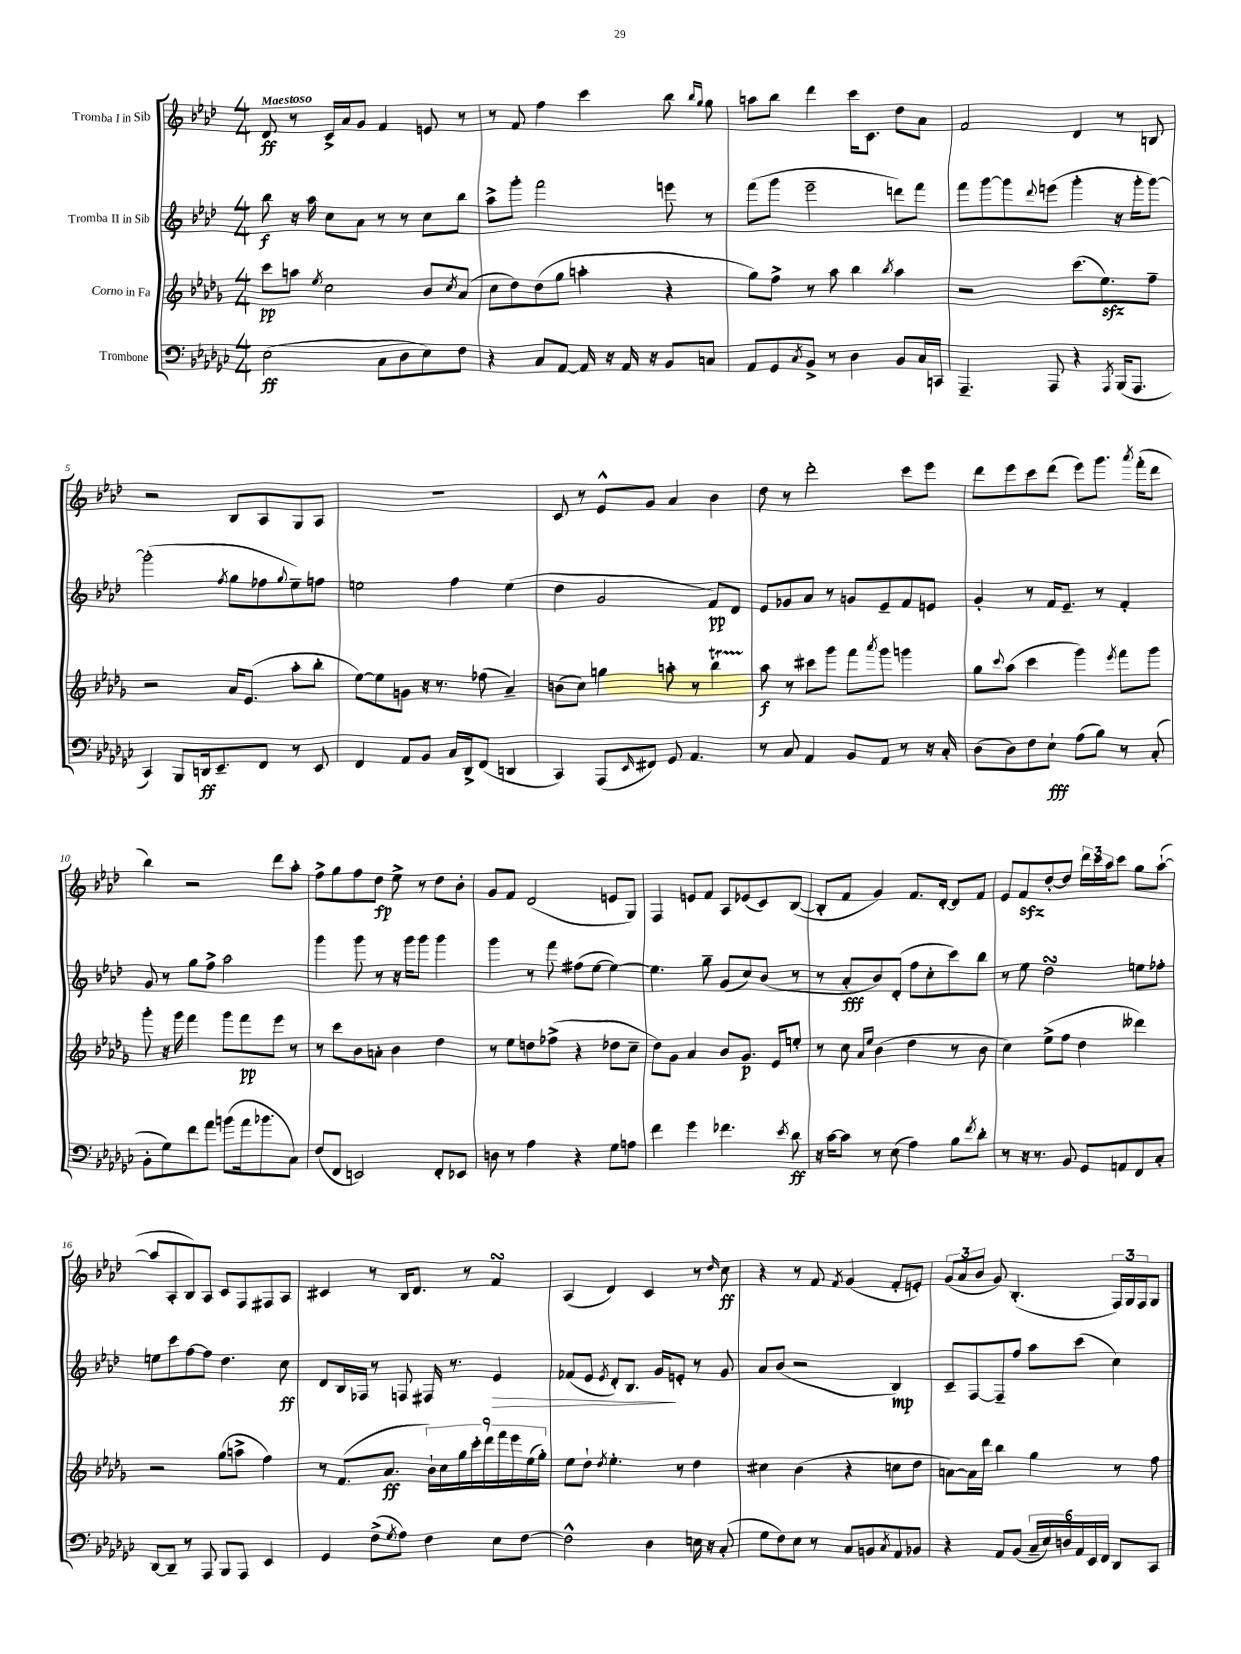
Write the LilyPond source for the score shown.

<<
\new StaffGroup <<
\new Staff = "s0" \with { instrumentName = "Tromba I in Sib" } {
    \clef treble \key aes \major \numericTimeSignature \time 4/4 \tempo "Maestoso"
    des'8\ff r8 c'16-> aes'16 g'8 f'4 e'8 r8 |
    r8 f'8 f''4 c'''4 bes''8 \grace { bes''16 g''16 } g''8 |
    a''8 bes''8 des'''4 c'''16 c'8. des''8 aes'8 |
    f'2 des'4 r8 b8 |
    r2 bes8 aes8 g8 aes8 |
    R1 |
    c'8 r8 ees'8-^ g'8 aes'4 bes'4 |
    des''8 r8 des'''2-. c'''8 ees'''8 |
    des'''8 ees'''8 c'''8 des'''8( ees'''8) g'''8. \acciaccatura { aes'''8 } f'''16-.( des'''8 |
    bes''4) r2 des'''8 aes''8-. |
    f''8-> g''8 f''8 des''8\fp ees''8-> r8 des''8 bes'8-. |
    g'8 f'8 des'2( e'8 g8) |
    f4 e'8 f'8 aes8 ees'8( c'8) bes8~( |
    bes8-. f'8 g'4) f'8. des'16~-. des'8 f'8 |
    ees'8 f'8\sfz des''8~-. des''8 \tuplet 3/2 { des'''16 c'''16 aes''16 } c'''8 g''8 aes''8~-!( |
    aes''8 aes8-. bes8) aes8 c'8 f8 fis8 aes8 |
    cis'4 r8 bes16 des'8. r8 f'4\turn |
    aes4( des'4) c'4 r8 \grace { des''16 } c''8\ff |
    r4 r8 f'8 \acciaccatura { f'8 } g'4( f'8-. e'8-.) |
    \tuplet 3/2 { g'8( aes'8 bes'8 } g'8) bes4.-.( \tuplet 3/2 { f16) g16 f16 } g8 \bar "|." |
}
\new Staff = "s1" \with { instrumentName = "Tromba II in Sib" } {
    \clef treble \key aes \major \numericTimeSignature \time 4/4
    bes''8\f r16 aes''16 c''8 aes'8 r8 r8 c''8 bes''8 |
    aes''8-> g'''8-. f'''2 e'''8 r8 |
    f'''8( g'''8 ees'''2-- d'''8) f'''8 |
    f'''8 g'''8~ g'''8 \appoggiatura { des'''8 } e'''8( g'''4-. r16 g'''16-. g'''8~) |
    g'''2-.( \acciaccatura { f''8 } g''8 fes''8 \appoggiatura { g''8 } ees''8--) f''8 |
    e''2 f''4 e''4( |
    des''4 g'2 f'8\pp) des'8 |
    ees'8 ges'8 aes'8 r8 g'8 ees'8-- f'8 e'8 |
    g'4-. r8 f'16 ees'8.-- r8 f'4-. |
    g'8 r8 g''8 f''8-> aes''2 |
    g'''4 g'''8 r8 r16 g'''16 g'''8 g'''4 |
    g'''4 r8 f'''8 fis''8( ees''8~ ees''4~) |
    ees''4. g''8-- g'8( c''8) bes'8( r8 |
    r8 aes'8-.\fff bes'8) des'8-.( f''8 c''8-. c'''8) bes''8 |
    r8 ees''8 des''2\turn e''8 fes''8-. |
    e''8 c'''8 f''8~ f''8 des''4. c''8\ff |
    des'8 bes16 fes16 r8 f8 fis16 r8. ees'4\> |
    fes'8( ees'8 \acciaccatura { ees'8 } des'8-.) bes8. g'16\! e'8-. r8 g'8 |
    aes'8 bes'8( r2 bes4\mp) |
    c'8-- f8~ f8-- f''8 aes''8 c'''8( c''4) \bar "|." |
}
\new Staff = "s2" \with { instrumentName = "Corno in Fa" } {
    \clef treble \key des \major \numericTimeSignature \time 4/4
    c'''8\pp a''8 \acciaccatura { ees''8 } c''2 bes'8 \acciaccatura { c''8 } aes'8( |
    c''8 des''8) des''8( ges''8 a''4-. r4 |
    ges''8) f''8-> r8 aes''8 bes''4 \acciaccatura { bes''8 } aes''4 |
    r2 c'''8.( ees''8.\sfz) f''8-- |
    r2 aes'16 ees'8.( aes''8-. bes''8-. |
    ees''8~) ees''8 g'8 r16 r8. fes''8( aes'4--) |
    b'8( c''8) g''4 a''8-. r8 bes''4\startTrillSpan |
    aes''8\stopTrillSpan\f r8 cis'''8 ges'''8 f'''8 \acciaccatura { aes'''8 } ges'''8 g'''4 |
    ges''8 \appoggiatura { c'''8 } aes''8( c'''4 ges'''4) \acciaccatura { ees'''8 } f'''8 ges'''8 |
    ges'''8-. r16 ges'''16 f'''4 ges'''8 f'''8\pp ees'''8 r8 |
    r8 c'''8 bes'8 a'8-. bes'4 des''4 |
    r8 ees''8 d''8 fes''8->( r4 des''8 c''8-- |
    des''8) ges'8 aes'4 bes'8 ges'8.\p ees'16 e''8-. |
    r8 c''8 \grace { aes'16 ees''16 } bes'4( des''4 r8 bes'8 |
    c''4) ees''8->( f''8 des''4 deses'''4) |
    r2 ges''8( a''8-> f''4) |
    r8 f'8.( aes'8.\ff \tuplet 9/8 { bes'16-!) c''16 ges''16 c'''16-. des'''16 f'''16 ees'''16 ees''16( ges''16-.) } |
    ees''8 des''8-! \acciaccatura { des''8 } ees''4.-. r8 des''4 |
    cis''4 bes'4( r4 c''8 des''8 |
    a'8~) a'16 des'''16 bes''4 ges''4 r8 f''8 \bar "|." |
}
\new Staff = "s3" \with { instrumentName = "Trombone" } {
    \clef bass \key ges \major \numericTimeSignature \time 4/4
    ees2\ff( ces8 des8 ees8) f8 |
    r4 ces8 aes,8~ aes,16 r16 aes,16 r16 bes,8 c8 |
    aes,8 ges,8 \acciaccatura { ces8 } bes,8-> r8 des4 bes,8 ces16 c,16 |
    aes,,4.-- aes,,8 r4 \acciaccatura { aes,,8 } bes,,16( aes,,8. |
    ces,4) bes,,8 d,16\ff ees,8.-- f,8 r8 ees,8 |
    f,4 aes,8 bes,8 ces16 des,16-> f,8( d,4 |
    ces,4) aes,,8( \grace { ees,16 } fis,8) ges,8 aes,4. |
    r8 ces8 aes,4 bes,8 aes,8 r8 r16 ces16-. |
    des8( des8) f8 ees8-!\fff aes8( bes8) r8 ces8-.( |
    bes,8-. ges8) f'8 aes'8 b'8( aes'16 bes'8. ces8) |
    f8( f,8 e,2) f,8-. ees,8 |
    d8 r8 aes4 r4 ges8 a8 |
    f'4 ges'4 fes'4. \acciaccatura { ees'8 } des'8\ff |
    r16 ces'16~ ces'8 r8 ees8( aes4) bes8 \acciaccatura { f'8 } des'8-. |
    r8 r16 r8. bes,8 ges,8 a,8 f,8 ces8-. |
    des,8~ des,8-- r8 aes,,8 bes,,8 aes,,8 ees,4 |
    ges,4 f8->( \acciaccatura { ges8 } aes8) f4 ees8 f8~ |
    f2-^ des4 e16 r16 ces8-.( |
    ges8 f8) ees8 r8 ces8 b,8 \acciaccatura { ces8 } aes,8 bes,8 |
    r4 aes,8 bes,8( \tuplet 6/4 { ces16-- ees16) d16 aes,16 ees,16 f,16 } des,8 ces,8 \bar "|." |
}
>>
>>
